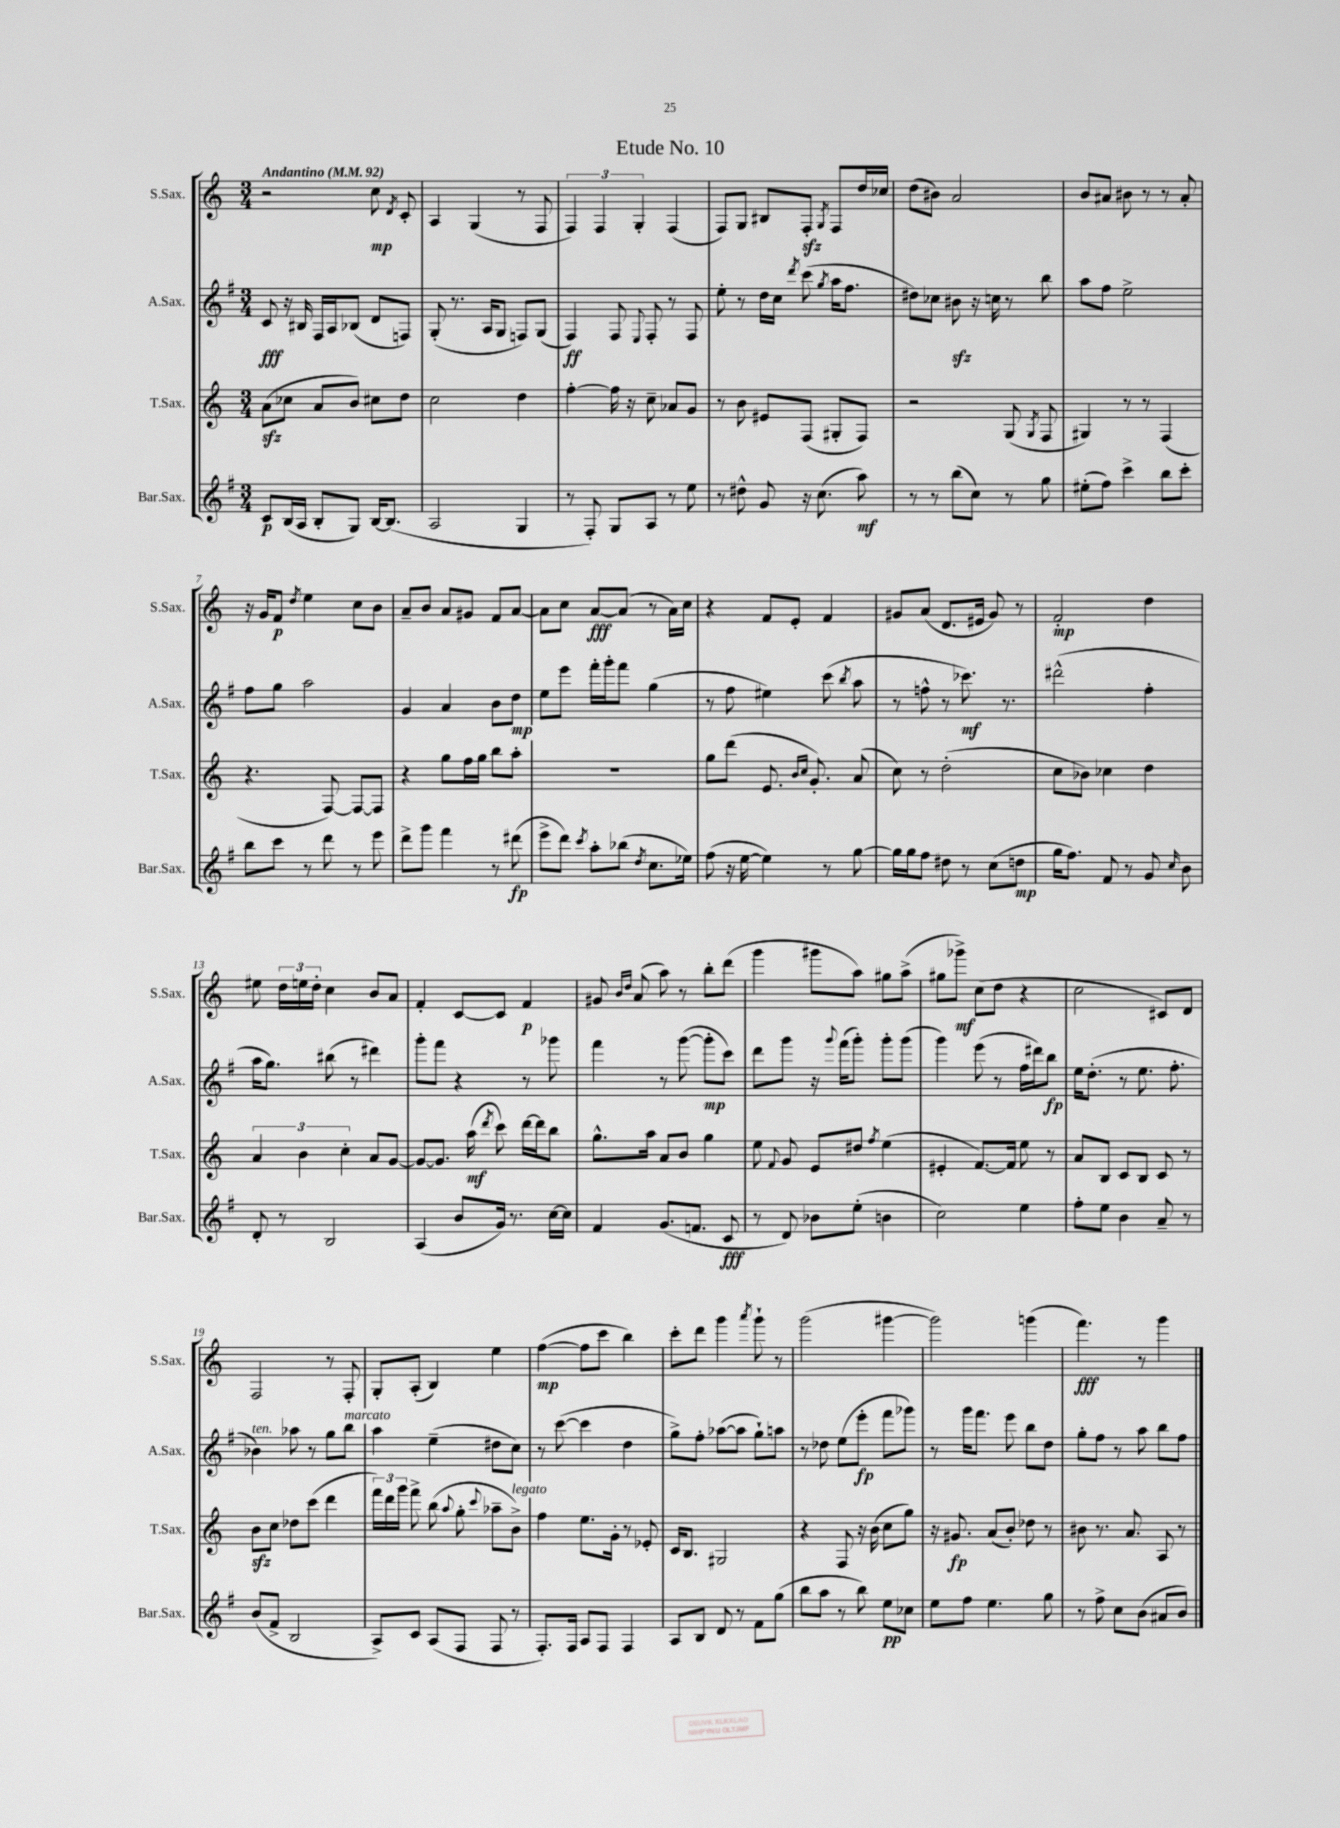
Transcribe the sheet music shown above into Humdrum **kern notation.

**kern	**kern	**kern	**kern
*staff4	*staff3	*staff2	*staff1
*clefG2	*clefG2	*clefG2	*clefG2
*k[f#]	*k[]	*k[f#]	*k[]
*M3/4	*M3/4	*M3/4	*M3/4
*MM92	*MM92	*MM92	*MM92
8c	(8a	8c	2r
(16B	8cc-	16r	.
16A	.	16B#	.
8B'	8a	16F#	.
.	.	16A	.
8G)	8b)	(8B-	.
[16B	8cc#	8d	8cc
(8.B]	.	.	.
.	.	.	8qd
.	8dd	8F)	8c'
=	=	=	=
2A	2cc	(8G'	4A
.	.	8.r	.
.	.	.	(4G
.	.	16A	.
.	.	8G	.
4G	4dd	8F)	8r
.	.	(8G	8F
=	=	=	=
8r	[4ff'	4F#)	6F)
8F#')	.	.	.
.	.	.	6F
8G	16ff]	8F#	.
.	16r	.	.
.	.	.	6G'
.	.	8qqE	.
8A	8cc~	8F#'	.
8r	8a-	8r	(4F
8ee	8g	8F#	.
=	=	=	=
8r	8r	8ee'	8F)
8dd#^^	8b	8r	8G
8g	8e#	16dd	8B#
.	.	16cc	.
.	.	8qddd	.
16r	(8F	(8ccc	8F'
(8.cc	.	.	.
.	.	8qgg	8qG
.	8G#'	16aa	8F
.	.	8.ff#	.
8aa)	8F)	.	16dd
.	.	.	16cc-
=	=	=	=
8r	2r	8dd#)	(8dd
8r	.	8cc-	8b#)
(8bb	.	8b#	2a
8cc)	.	16r	.
.	.	16cc	.
8r	(8G	8r	.
.	8qG	.	.
8gg	8F	8bb	.
=	=	=	=
(8ee#'	4G#)	8aa	8b
8ff#)	.	8ff#	8a#
4ccc^	8r	2ee^	8b#
.	8r	.	8r
8bb	(4F	.	8r
8ccc'	.	.	8a#'
=	=	=	=
8bb	4.r	8ff#	16r
.	.	.	16g
8ccc	.	8gg	8f
.	.	.	8qdd
8r	.	2aa	4ee
8ddd	[8F)	.	.
8r	8F_	.	8cc
8eee	8F]	.	8b
=	=	=	=
8ddd^	4r	4g	8a~
8ggg	.	.	8b
4fff#	8gg	4a	8a
.	16ff	.	8g#
.	16gg	.	.
8r	8bb	8b	8f
(8ddd#	8aa'	8dd	[8a
=	=	=	=
8eee^	2.r	8ee	8a]
8ddd)	.	8eee	8cc
8qccc	.	.	.
8aa'	.	16fff#'	[8a
.	.	16ggg'	.
(8bb-	.	8fff#	(8a]
8qdd	.	.	.
8.cc	.	(4gg	8r
.	.	.	16a)
16ee-)	.	.	16cc
=	=	=	=
(8ff#	8gg	8r	4r
16r	(8ddd	8ff#	.
[16ee	.	.	.
4ee])	8.e	4ee#)	8f
.	.	.	8e'
.	16qqb	.	.
.	16qqcc	.	.
.	8.g')	.	.
8r	.	(8ccc	4f
.	.	8qbb	.
[8gg	(8a	8aa	.
=	=	=	=
16gg]	8cc)	8r	8g#
16gg	.	.	.
8ff#	8r	8ff^^	(8a
8dd#	(2dd'	8r	8.d
8r	.	8.ccc-)	.
.	.	.	16e#
(8cc	.	.	8g#)
.	.	8.r	.
8dd	.	.	8r
=	=	=	=
16gg	8cc	(2ddd#^^	2f'
8.ff#)	.	.	.
.	8b-)	.	.
8f#	4cc-	.	.
8r	.	.	.
8g	4dd	4ff#'	4dd
16qqcc	.	.	.
8b	.	.	.
=	=	=	=
8d'	6a	16aa	8ee#
.	.	8.gg)	.
8r	.	.	24dd
.	6b	.	24ee
.	.	.	24dd'
2B	.	(8bb#	4cc
.	6cc'	.	.
.	.	8r	.
.	8a	4ddd#)	8b
.	[8g	.	8a
=	=	=	=
(4A	8g_	8ggg'	4f'
.	8.g]	8fff#	.
8b	.	4r	[8c
.	(16aa	.	.
.	8qddd	.	.
16g)	8ccc)	.	8c]
8.r	.	.	.
.	[16ddd	8r	4f
.	16ddd]	.	.
[16cc	8bb	8ggg-	.
16cc]	.	.	.
=	=	=	=
4f#	8.gg^^	4fff#	8g#
.	.	.	16qqb
.	.	.	16qqdd
.	.	.	(8a
.	16aa	.	.
(8.g	8a	8r	8aa)
.	8b	([8ggg	8r
8.f	.	.	.
.	4gg	8ggg']	8bb'
8c	.	8ccc)	(8ddd
=	=	=	=
8r	8ee	8ddd	4ggg
.	8qqf	.	.
8d)	8g	8ggg	.
8b-	8e	16r	8ggg#
.	.	8qqggg	.
.	.	(16fff#	.
(8ee'	8dd#	8ggg')	8aa)
.	8qff	.	.
4b	(4ee	8ggg'	8gg#
.	.	(8ggg	(8aa^
=	=	=	=
2cc)	4e#'	4ggg)	8gg#
.	.	.	8ggg-^)
.	[8.f)	(8eee	(8cc
.	.	8r	8dd
.	16f]	.	.
4ee	8ee	16ff#	4r
.	.	16ddd#)	.
.	8r	8bb	.
=	=	=	=
8ff#'	8a	16ee	2cc
.	.	(8.dd'	.
8ee	8B	.	.
4b	8c	8r	.
.	8B	8.ee	.
8a~	8c	.	8c#)
.	.	8.ff#'	.
8r	8r	.	8d
=	=	=	=
(8b	8b	4b-)	2F
8f#^	8cc	.	.
2B	8dd-	8aa-	.
.	(8ccc	8r	.
.	4ddd	8gg	8r
.	.	8bb	8F'
=	=	=	=
8A^)	24fff)	4aa	8G'
.	24ddd	.	.
.	24ggg	.	.
8c	8fff^	.	(8A'
(8A	(8bb	(4ee~	4B)
.	8qqaa	.	.
8F#	8gg'	.	.
.	8qqccc	.	.
8F#	8aa-~	8dd#	4ee
8r	8b^)	8cc)	.
=	=	=	=
8.F#')	4ff	8r	([4ff
.	.	([8ccc	.
16F#	.	.	.
8A	8.ee	4ccc]	8ff]
8F#	.	.	8ccc
.	16g'	.	.
4F#	8r	4dd	4bb)
.	8e-'	.	.
=	=	=	=
8A	16c	8gg^)	8ccc'
.	8.B	.	.
8B	.	8ff#'	8ddd
8d	2G#	([8aa-	4ggg
8r	.	8aa-]	.
.	.	.	8qaaa
8f#	.	8gg`)	8ggg`
(8gg	.	8aa	8r
=	=	=	=
8bb	4r	8r	(2ggg
8aa	.	8dd-	.
8r	8F	(8ee	.
8bb)	16r	8eee'	.
.	(16b	.	.
8ee	8cc	8fff#	[4ggg#
8cc-	8gg)	8ggg-)	.
=	=	=	=
8ee	16r	8r	2ggg#])
.	8.g#	.	.
8ff#	.	16ggg	.
.	.	8.fff#	.
4.ee	(8a	.	.
.	8b')	8eee	.
.	8dd-	8bb	(4ggg
8gg	8r	8dd	.
=	=	=	=
8r	8b#	8gg'	4.fff)
8ff#^	8.r	8ff#	.
8cc	.	8r	.
.	8.a	.	.
(8b	.	8aa	8r
8a#	8A	8bb	4ggg
8b)	8r	8ff#	.
==	==	==	==
*-	*-	*-	*-
